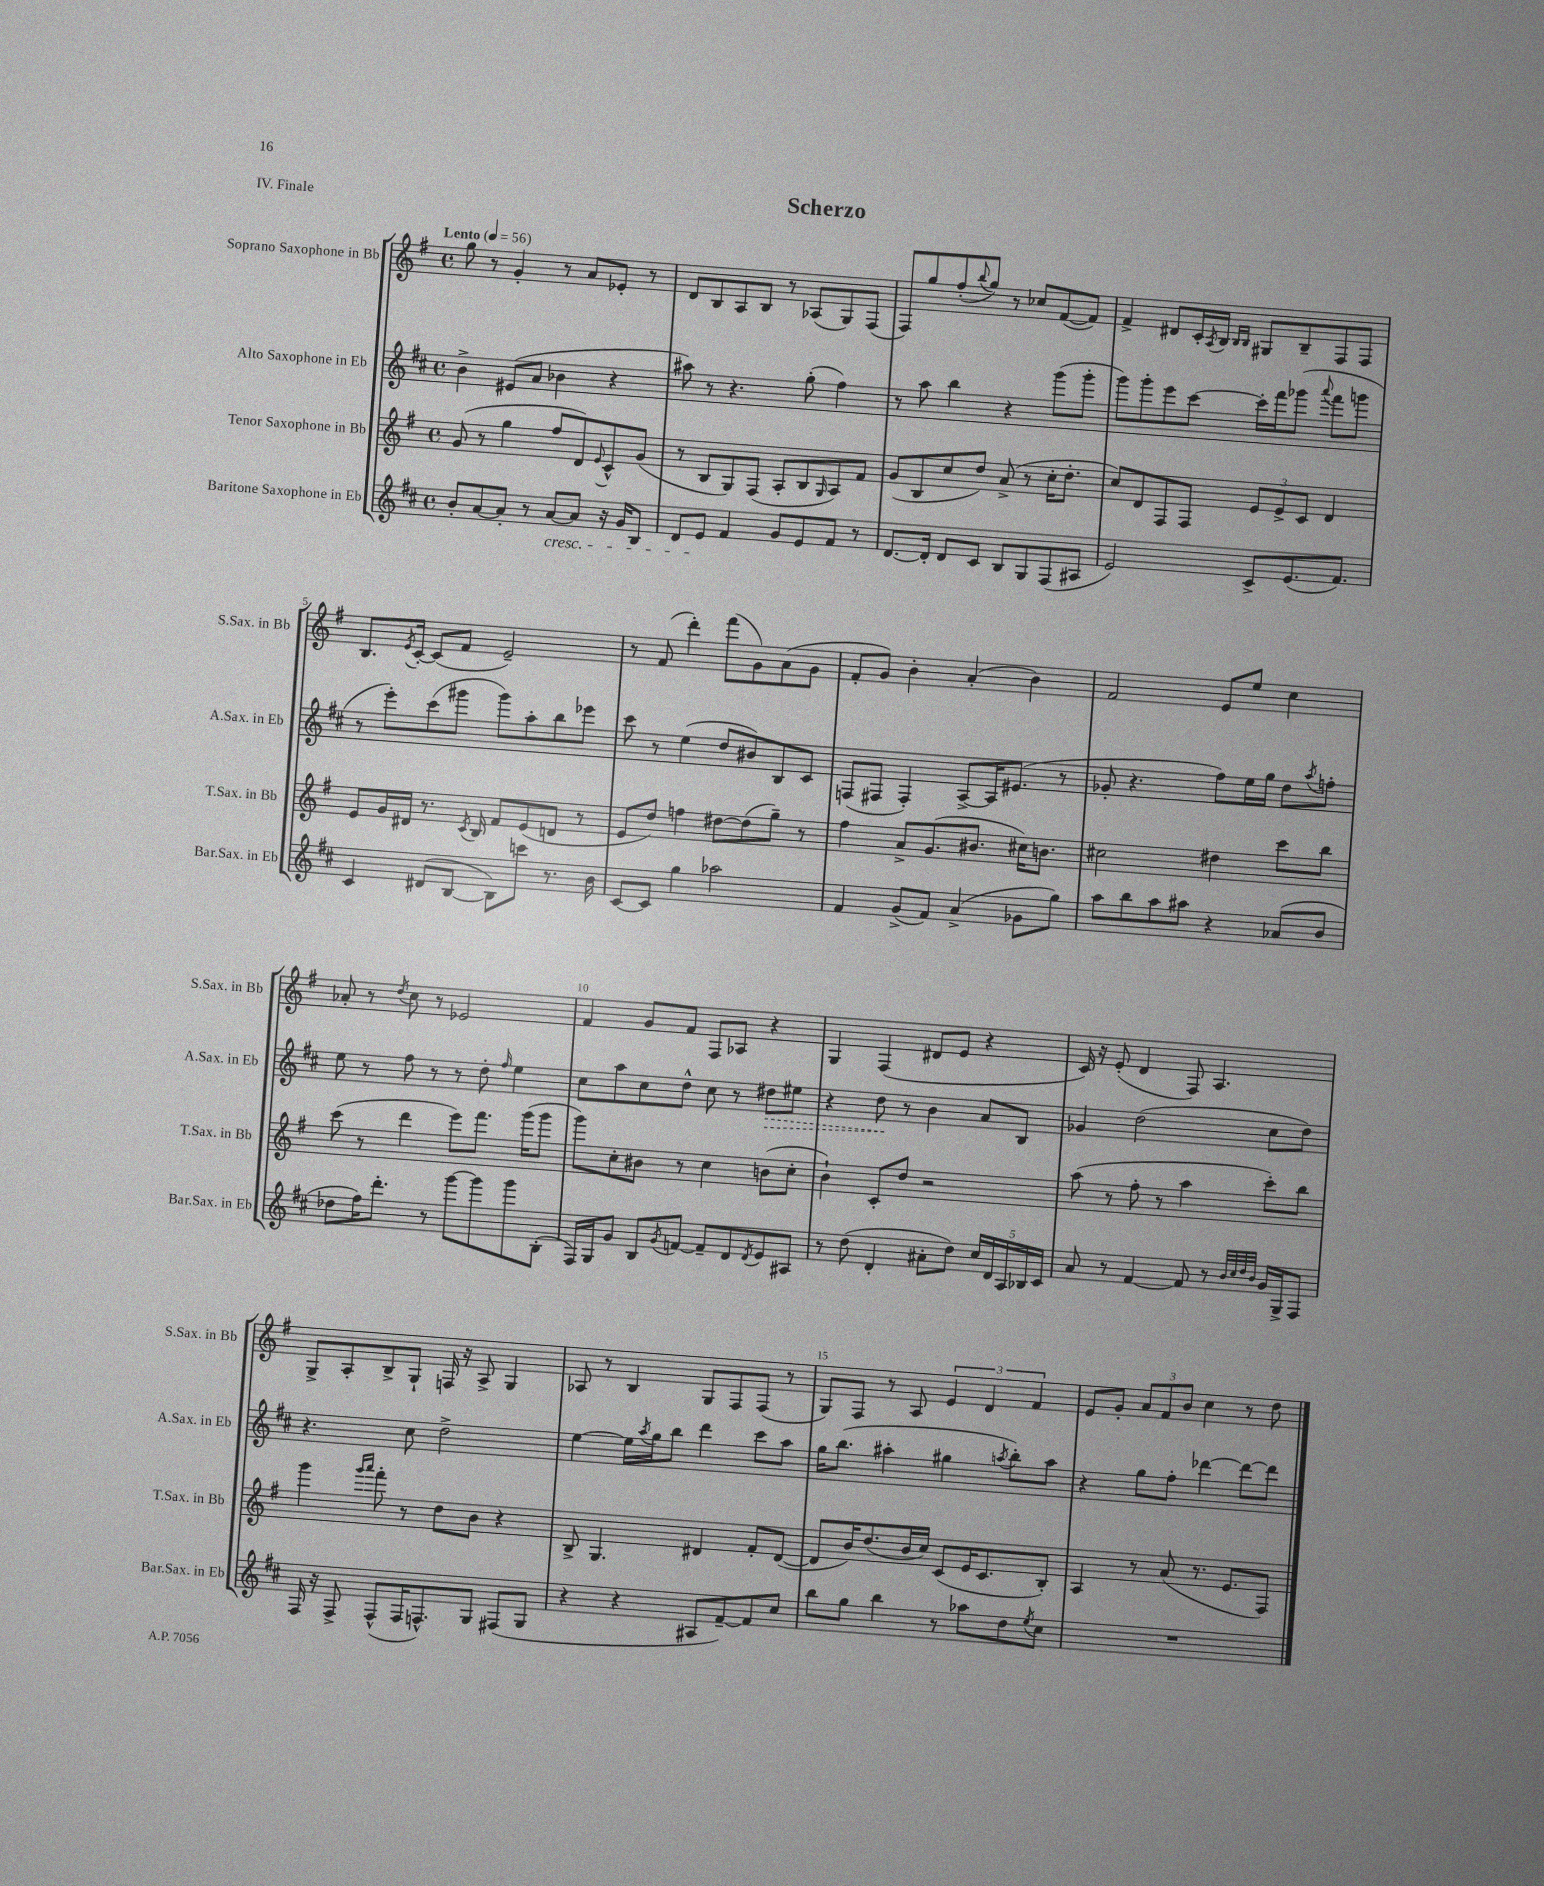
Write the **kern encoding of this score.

**kern	**kern	**kern	**kern
*staff4	*staff3	*staff2	*staff1
*clefG2	*clefG2	*clefG2	*clefG2
*k[f#c#]	*k[f#]	*k[f#c#]	*k[f#]
*M4/4	*M4/4	*M4/4	*M4/4
*met(c)	*met(c)	*met(c)	*met(c)
*MM56	*MM56	*MM56	*MM56
8b'/L	(8g/	4b^\	8gg\
[8a/	8r	.	8r
8a'/]J	4gg\	(8e#/L	4g'/
8r	.	8a/J	.
[8a/L	8ff#/L	4b-\	8r
8a/]J	8d/)	.	8a/L
.	8qqe/	.	.
16r	8c^^/	4r	8e-'/J
16g/LK	.	.	.
8B/J	(8g/J	.	8r
=	=	=	=
8d/L	8r	8aa#\)	8d/L
8e/J	8B/L	8r	8B/
4f#/	8G/)	4.r	8A/
.	(8F#/J	.	8B/J
8g/L	8A'/L	.	8r
8e/	8B/	(8gg'\	(8A-/L
.	16qqG/	.	.
8f#/J	8A/)	4ff#\)	8G/)
8r	8f#/J	.	(8F#/J
=	=	=	=
[8.d/L	(8g/L	8r	8F#/L)
.	8B/	8aa\	8gg/
16d'/]Jk	.	.	.
8d/L	8cc/	4bb\	(8ff#'/
.	.	.	8qqbb/
8c#/J	8dd/J)	.	8gg/J)
8B/L	(8a^/	4r	8r
8G/	8r	.	8cc-/L
(8F#/	16cc'\LK	(8ggg\L	([8f#/
.	8.dd'\J	.	.
8A#/J	.	8ggg'\J	8f#/]J)
=	=	=	=
2e/)	8cc/L)	8ggg\L)	4f#^/
.	8d/	8ggg'\	.
.	8F#/	8eee\	8d#/L
.	8F#/J	[8ccc#\J	16c'/L
.	.	.	8qA/
.	.	.	16B/JJ
.	.	.	16qqB/LL
.	.	.	16qqB/JJ
8c#^/L	12e/L	16ccc#'\]LL	8G#/L
.	.	16fff#\J	.
.	12e^/	.	.
(8.e/	.	(8ggg-\J	8B~/
.	12c/J	.	.
.	.	8qqaaa/	.
.	4d/	8fff#\L	8F#/
8.f#/J)	.	.	.
.	.	8ggg\J	8F#/J
=	=	=	=
4c#/	8e/L	8r	8.B/L
.	16g/L	8eee'\L)	.
.	.	.	8qe/
.	16d#/JJ	.	[16c'/Jk
(8d#/L	8.r	(8ccc#\	(8c/]L
[8B/J	.	8ggg#\J	8f#/J
.	8qc/	.	.
.	16B/	.	.
8B\]L)	8f#/L	8ggg#\L)	2e~/)
8ccc\J	(8e/	8aa'\	.
8.r	8d/J	8bb\	.
.	8r	8eee-\J	.
16b\	.	.	.
=	=	=	=
[8c#/L	8e/L	8ccc#\	8r
8c#/]J	8dd/J)	8r	(8f#/
4gg\	4ff\	(4ee\	4ddd'\)
2aa-\	[8dd#\L	8dd/L	(8fff#\L
.	(8dd#\]	8b#/)	8g\)
.	8gg~\J)	8B/	(8a\
.	8r	8c#/J	8g\J
=	=	=	=
4f#/	4ff#\	(8F/L	8f#'/L
.	.	8F#/J	8g/J)
(8g^/L	8a^/L	4F#'/)	4b'\
8f#/J)	(8.g/	.	.
(4a^/	.	[8A^/L	(4a'/
.	8.b#/J	.	.
.	.	16A/]K	.
.	.	(8.e#/J	.
8g-\L	16cc#\LK)	.	4b\)
.	8.b\J	.	.
8gg\J)	.	8r	.
=	=	=	=
8aa\L	2cc#\	8g-'/	2f#/
8bb\	.	4.r	.
8aa\	.	.	.
8aa#\J	.	.	.
4r	4dd#\	8ff#\L)	8e/L
.	.	16ee\L	8ee/J
.	.	16gg\JJ	.
(8a-/L	8ccc\L	8dd\L	4cc\
.	.	8qaa/	.
8b/J	8bb\J	8ff'\J	.
=	=	=	=
8dd-\L	(8ccc\	8ee\	8a-'/
16ff#\K)	8r	8r	8r
8.ddd'\J	.	.	.
.	.	.	8qdd/
.	4ddd\	8ff#\	8cc\
8r	.	8r	8r
[8ggg\L	8eee\L)	8r	2e-/
8ggg\]	8.fff#\J	8dd'\	.
.	.	16qqff#/	.
8ggg\	.	4ee\	.
.	(16ggg\LK	.	.
(8B'\J	8ggg\J	.	.
=	=	=	=
16F#/LL)	8ggg\L)	8cc#\L	4f#/
16G/J	.	.	.
8g/J	8cc'\	8aa\	.
8B/L	8b#\J	8cc#\	8g/L
8qg/	.	.	.
[8f/J	8r	8dd^^\J	8f#/J
8f~/]L	4cc\	8cc#\	8F#/L
8d/	.	8r	8A-/J
8qd/	.	.	.
8e/	(8b\L	8dd#\L	4r
8A#/J	8cc'\J	8ee#\J	.
=	=	=	=
8r	4b`\)	4r	4G/
(8dd\	.	.	.
4d'/	8c'/L	8dd\	(4F#/
.	8dd/J	8r	.
8a#'\L	2r	4b\	8d#/L
8dd\J)	.	.	8e/J
20cc#/LL	.	8a/L	4r
20d/	.	.	.
20A/	.	.	.
.	.	8B/J	.
20B-/	.	.	.
20c#/JJ	.	.	.
=	=	=	=
8a/	(8aa\	4g-/	16c/)
.	.	.	16r
8r	8r	.	(8e'/
[4f#/	8ff#'\	(2dd\	4d/
.	8r	.	.
8f#/]	4aa\	.	8F#/)
8r	.	.	4.A/
32qqb/LLL	.	.	.
32qqcc#/	.	.	.
32qqdd/	.	.	.
32qqb/JJJ	.	.	.
16g/LL	8ccc'\L)	8cc#\L	.
16G^/J	.	.	.
8F#/J	8bb\J	8dd\J)	.
=	=	=	=
16F#/	4ggg\	4.r	8G^/L
16r	.	.	.
8F#^/	.	.	8A'/
.	16qqggg/LL	.	.
.	16qqaaa/JJ	.	.
(8F#^^/L	8fff#'\	.	8B^/
16F#/K	8r	8cc#\	8G`/J
8.F^^/)	.	.	.
.	8dd\L	2dd^\	16F/
.	.	.	16r
8G/J	8b\J	.	8A^/
(8F#/L	4r	.	4G/
8G/J	.	.	.
=	=	=	=
4r	8B^/	[4ee\	8A-/
.	4.G/	.	8r
4r	.	16ee\]LL	4B/
.	.	8qaa/	.
.	.	16gg\J	.
.	.	8bb\J	.
8A#/L	4d#/	4ddd\	8G/L
[8f#~/)	.	.	8F#/
8f#/]	8f#'/L	8ccc#\L	(8F#/J
8cc#/J	([8d#/J	8aa\J	8r
=	=	=	=
8bb\L	8d#/]L	16gg\LK	8G/L)
.	.	(8.bb\J	.
8gg\J	16b/K)	.	8F#/J
.	(8.dd/	.	.
4bb\	.	4aa#'\	8r
.	16b/L	.	8A/
.	16cc/JJ)	.	.
8r	(8c/L	4gg#\	6e/
8aa-\L	16e/K	.	.
.	.	.	6d/
.	8.c/	.	.
.	.	8qaa/	.
8dd\	.	8bb'\L)	.
.	.	.	6f#/
8qee/	.	.	.
8cc#\J	8B'/J)	8aa\J	.
=	=	=	=
1r	4A/	4r	8e/L
.	.	.	8g'/J
.	8r	8gg\L	12a/L
.	.	.	12f#/
.	(8a/	8ff#'\J	.
.	.	.	12b/J
.	8.r	[4ddd-\	4cc\
.	8.e/L	.	.
.	.	8ddd-\_L	8r
.	8F#/J)	8ddd-\]J	8dd\
==	==	==	==
*-	*-	*-	*-
